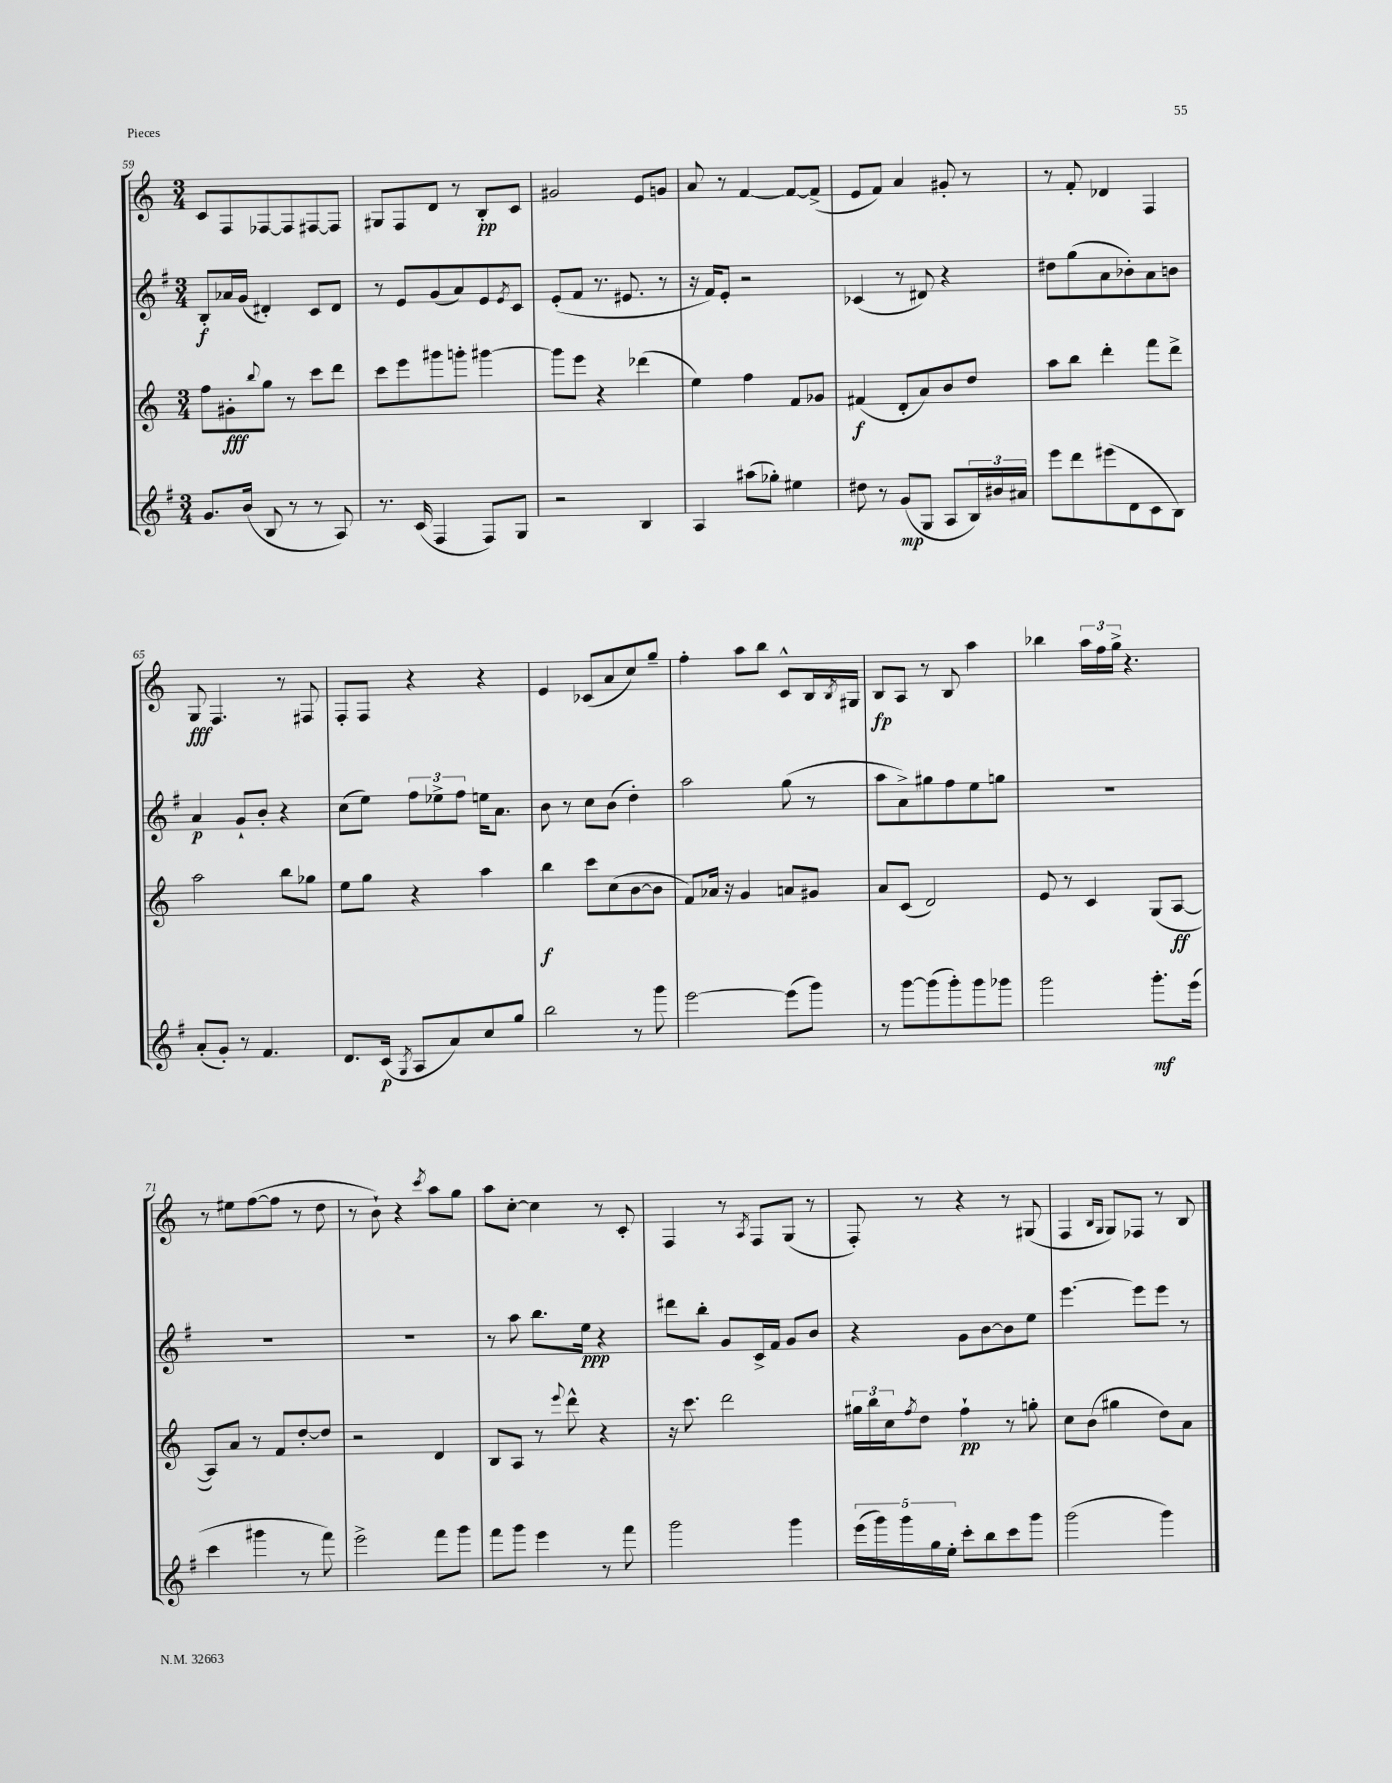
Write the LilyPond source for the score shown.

<<
\new StaffGroup <<
\new Staff = "s0" {
    \clef treble \key c \major \numericTimeSignature \time 3/4
    c'8 f8 fes8~ fes8 fis8~ fis8 |
    gis8 f8 d'8 r8 b8-.\pp c'8 |
    gis'2 e'8 g'8 |
    a'8 r8 f'4~ f'8~ f'8->( |
    e'8 f'8) a'4 gis'8-. r8 |
    r8 f'8-. des'4 f4 |
    g8\fff f4. r8 fis8 |
    f8-. f8 r4 r4 |
    e'4 ces'8( a'8 c''8) g''8-- |
    f''4-. a''8 b''8 c'8-^ b16 \acciaccatura { b8 } gis16 |
    b8\fp a8 r8 b8 a''4 |
    bes''4 \tuplet 3/2 { a''16 f''16 g''16-> } r4. |
    r8 eis''8 f''8~( f''8 r8 d''8 |
    r8 b'8-!) r4 \acciaccatura { c'''8 } a''8 g''8 |
    a''8 c''8~-. c''4 r8 c'8-. |
    f4 r8 \acciaccatura { a8 } f8 g8( r8 |
    f8-.) r8 r4 r8 gis8( |
    f4 \grace { b16 g16 } g8) fes8 r8 b8 \bar "|." |
}
\new Staff = "s1" {
    \clef treble \key g \major \numericTimeSignature \time 3/4
    b8-.\f aes'16 g'16( dis'4-.) c'8 dis'8 |
    r8 e'8 g'8( a'8) e'8 \acciaccatura { e'8 } c'8 |
    e'8-.( fis'8 r8. eis'8. r8 |
    r16 fis'16) e'8-. r2 |
    ces'4( r8 dis'8) r4 |
    dis''8 g''8( a'8 bes'8-.) a'8 b'8 |
    a'4\p g'8-! b'8-. r4 |
    c''8( e''8) \tuplet 3/2 { fis''8 ees''8-> fis''8 } e''16 a'8. |
    b'8 r8 c''8 b'8( d''4-.) |
    a''2 g''8( r8 |
    a''8 a'8->) gis''8 fis''8 e''8 g''8 |
    R2. |
    R2. |
    R2. |
    r8 a''8 b''8. e''16\ppp r4 |
    dis'''8 b''8-. g'8 c'16-> fis'16 g'8 b'8 |
    r4 g'8 b'8~ b'8 e''8 |
    e'''4.~ e'''8 e'''8 r8 \bar "|." |
}
\new Staff = "s2" {
    \clef treble \key c \major \numericTimeSignature \time 3/4
    f''8 gis'8-.\fff \appoggiatura { b''8 } g''8 r8 c'''8 d'''8 |
    c'''8 e'''8 gis'''8 g'''8-. gis'''4~ |
    gis'''8 e'''8 r4 des'''4( |
    e''4) f''4 f'8 ges'8 |
    fis'4\f( d'8-. a'8) b'8 d''8 |
    a''8 b''8 d'''4-. f'''8 d'''8-> |
    a''2 b''8 ges''8 |
    e''8 g''8 r4 a''4 |
    b''4\f c'''8 c''8( b'8~ b'8 |
    f'8) aes'16 r16 g'4 a'8 gis'8 |
    a'8 c'8( d'2) |
    e'8 r8 c'4 g8( a8~\ff |
    a8) a'8 r8 f'8 d''8~-. d''8 |
    r2 d'4 |
    b8 a8 r8 \appoggiatura { e'''8 } d'''8-^ r4 |
    r16 c'''8. d'''2 |
    \tuplet 3/2 { gis''16 b''16 c''16 } \acciaccatura { f''8 } d''8 f''4-!\pp r8 g''8-. |
    c''8 b'8( gis''4 d''8) a'8 \bar "|." |
}
\new Staff = "s3" {
    \clef treble \key g \major \numericTimeSignature \time 3/4
    g'8. b'16( b8 r8 r8 a8) |
    r8. c'16( fis4 fis8) g8 |
    r2 b4 |
    a4 ais''8( ges''8-.) eis''4 |
    dis''8 r8 g'8\mp( g8 a8 \tuplet 3/2 { b16) bis'16 ais'16 } |
    e'''8 d'''8 eis'''8( d'8 c'8 b8) |
    a'8-.( g'8-.) r8 fis'4. |
    d'8. c'16\p( \acciaccatura { g8 } a8 a'8) c''8 g''8 |
    b''2 r8 g'''8 |
    e'''2~ e'''8( g'''8) |
    r8 g'''8~ g'''8( g'''8-.) g'''8 ges'''8 |
    g'''2 g'''8.-.\mf e'''16( |
    c'''4 gis'''4 r8 fis'''8) |
    e'''2-> fis'''8 g'''8 |
    fis'''8 g'''8 e'''4 r8 fis'''8 |
    g'''2 g'''4 |
    \tuplet 5/4 { e'''16( g'''16) g'''16 g''16 e''16-. } c'''8-. b''8 c'''8 g'''8 |
    g'''2( g'''4) \bar "|." |
}
>>
>>
\layout { \context { \Score currentBarNumber = #59 } }
